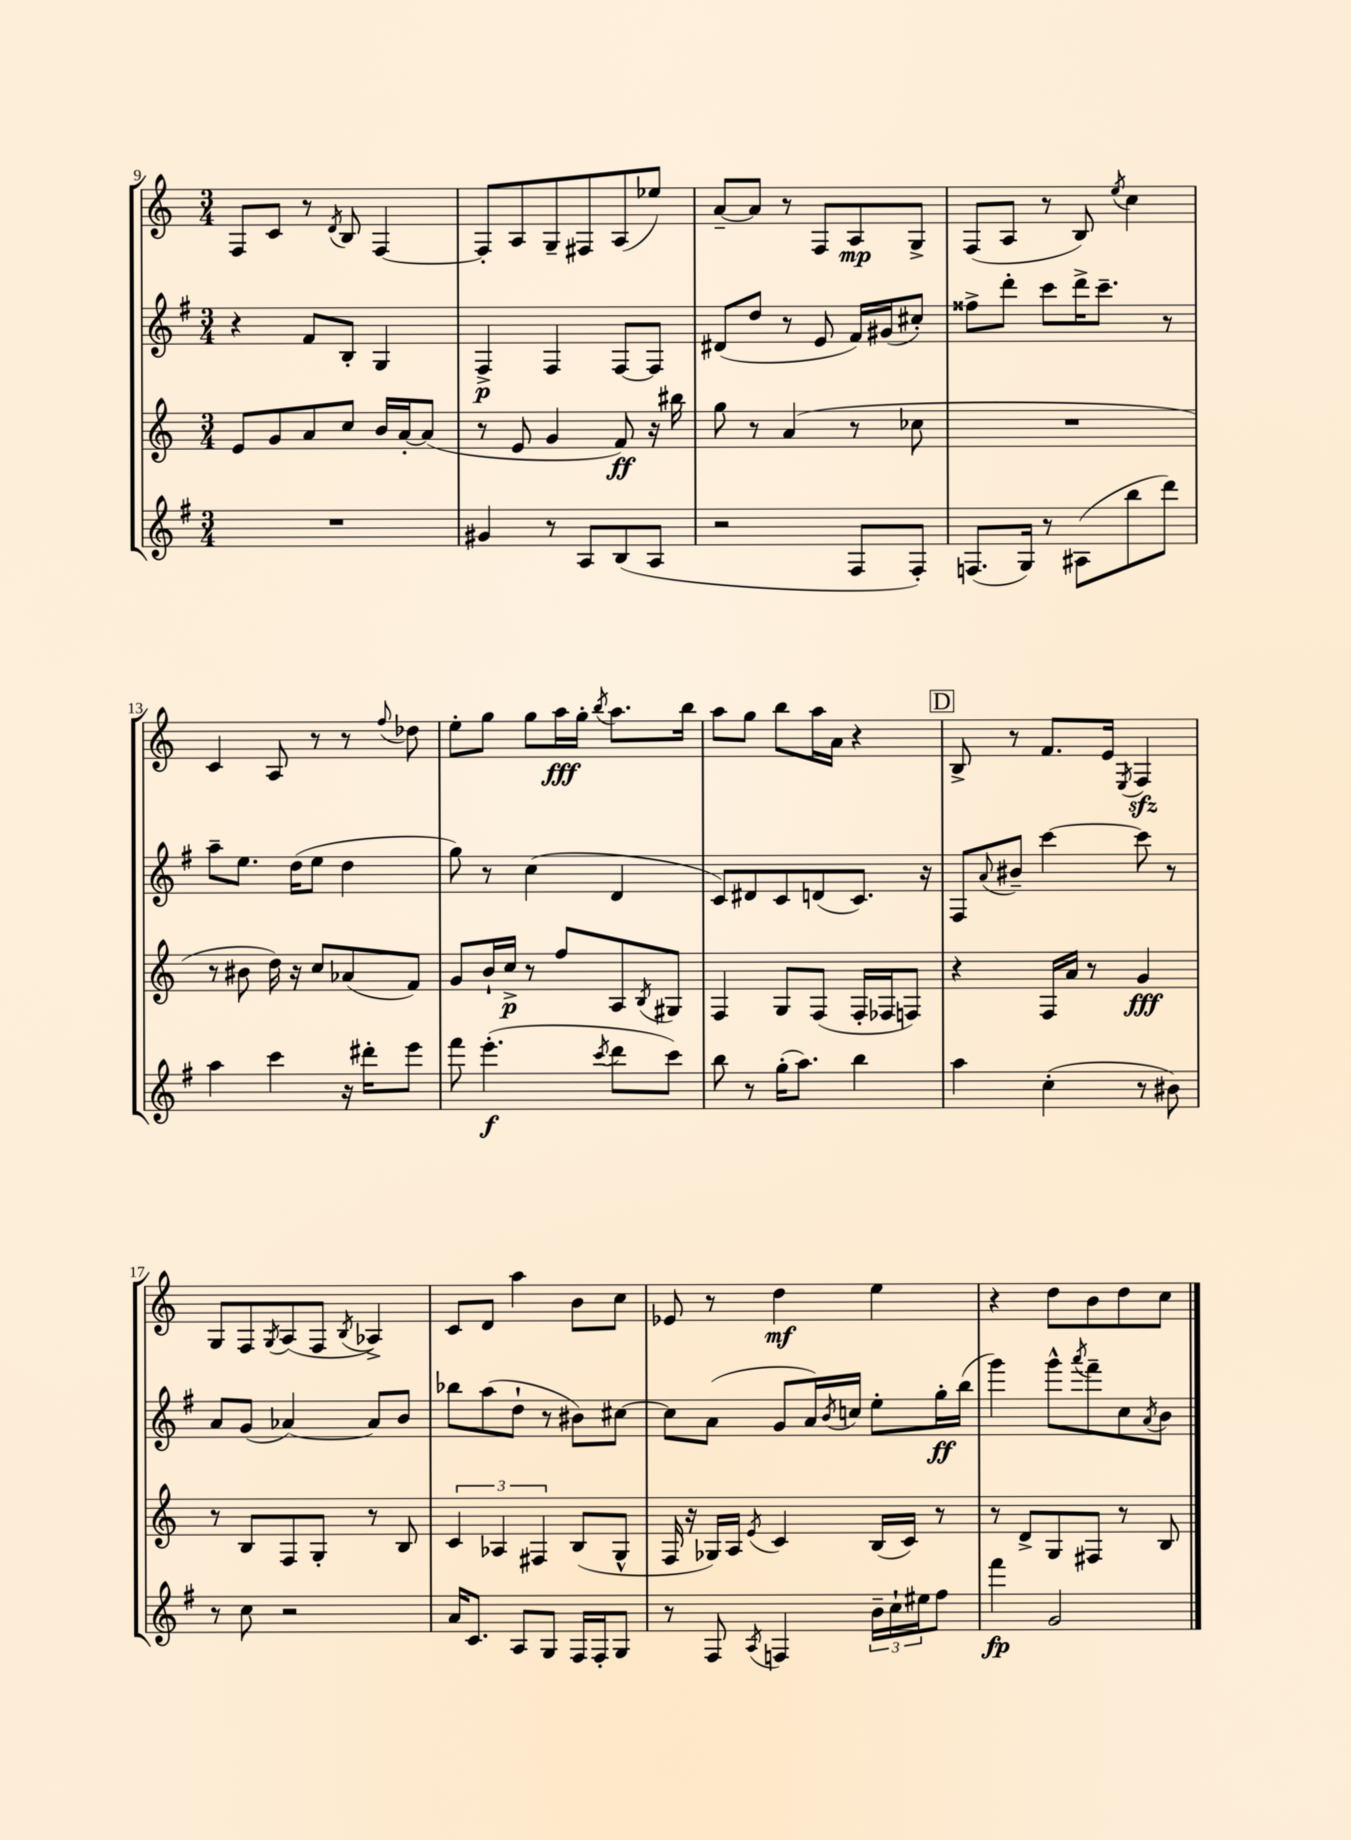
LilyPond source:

<<
\new StaffGroup <<
\new Staff = "s0" {
    \clef treble \key c \major \numericTimeSignature \time 3/4
    f8 c'8 r8 \acciaccatura { d'8 } b8 f4~ |
    f8-. a8 g8-- fis8 a8( ees''8) |
    a'8~-- a'8 r8 f8 a8\mp g8-> |
    f8( a8 r8 b8) \acciaccatura { e''8 } c''4 |
    c'4 a8 r8 r8 \appoggiatura { f''8 } des''8 |
    e''8-. g''8 g''8 a''16\fff g''16-. \acciaccatura { b''8 } a''8. b''16 |
    a''8 g''8 b''8 a''16 a'16 r4 |
    \mark \markup { \box "D" } b8-> r8 f'8. e'16 \acciaccatura { e8 } f4\sfz |
    g8 f8 \acciaccatura { g8 } a8( f8 \acciaccatura { b8 } aes4->) |
    c'8 d'8 a''4 b'8 c''8 |
    ees'8 r8 d''4\mf e''4 |
    r4 d''8 b'8 d''8 c''8 \bar "|." |
}
\new Staff = "s1" {
    \clef treble \key g \major \numericTimeSignature \time 3/4
    r4 fis'8 b8-. g4 |
    fis4->\p fis4 fis8~ fis8 |
    dis'8( d''8 r8 e'8 fis'16) gis'16( cis''8-.) |
    fisis''8-> d'''8-. c'''8 d'''16-> c'''8.-- r8 |
    a''8-- e''8. d''16( e''8 d''4 |
    g''8) r8 c''4( d'4 |
    c'8) dis'8 c'8 d'8( c'8.) r16 |
    \mark \markup { \box "D" } fis8 \appoggiatura { a'8 } bis'8-- c'''4~ c'''8 r8 |
    a'8 g'8( aes'4~) aes'8 b'8 |
    bes''8 a''8( d''8-! r8 bis'8) cis''8~ |
    cis''8 a'8( g'8 a'16) \acciaccatura { b'8 } c''16 e''8-. g''16-.\ff b''16( |
    g'''4) g'''8-^ \acciaccatura { a'''8 } fis'''8-- c''8 \acciaccatura { a'8 } b'8 \bar "|." |
}
\new Staff = "s2" {
    \clef treble \key c \major \numericTimeSignature \time 3/4
    e'8 g'8 a'8 c''8 b'16 a'16~-. a'8( |
    r8 e'8 g'4 f'8\ff) r16 bis''16 |
    g''8 r8 a'4( r8 ces''8 |
    R2. |
    r8 bis'8 d''16) r16 c''8 aes'8( f'8) |
    g'8 b'16-! c''16->\p r8 f''8 a8 \acciaccatura { b8 } gis8 |
    f4 g8 f8( f16-. fes16 f8) |
    \mark \markup { \box "D" } r4 f16 a'16 r8 g'4\fff |
    r8 b8 f8 g8-. r8 b8 |
    \tuplet 3/2 { c'4 aes4 fis4 } b8( g8-^ |
    f16 r16 ges16) a16 \acciaccatura { e'8 } c'4 b16( c'16) r8 |
    r8 d'8-> g8 fis8 r8 b8 \bar "|." |
}
\new Staff = "s3" {
    \clef treble \key g \major \numericTimeSignature \time 3/4
    R2. |
    gis'4 r8 a8 b8( a8 |
    r2 fis8 fis8-.) |
    f8.( g16) r8 ais8( b''8 d'''8) |
    a''4 c'''4 r16 dis'''16-. e'''8 |
    fis'''8 e'''4.-.\f( \acciaccatura { c'''8 } d'''8 c'''8) |
    b''8 r8 g''16-.( a''8.) b''4 |
    \mark \markup { \box "D" } a''4 c''4-.( r8 bis'8) |
    r8 c''8 r2 |
    a'16 c'8. a8 g8 fis16 fis16-. g8 |
    r8 fis8 \acciaccatura { a8 } f4 \tuplet 3/2 { b'16-- c''16-! eis''16 } fis''8 |
    fis'''4\fp g'2 \bar "|." |
}
>>
>>
\layout { \context { \Score currentBarNumber = #9 } }
